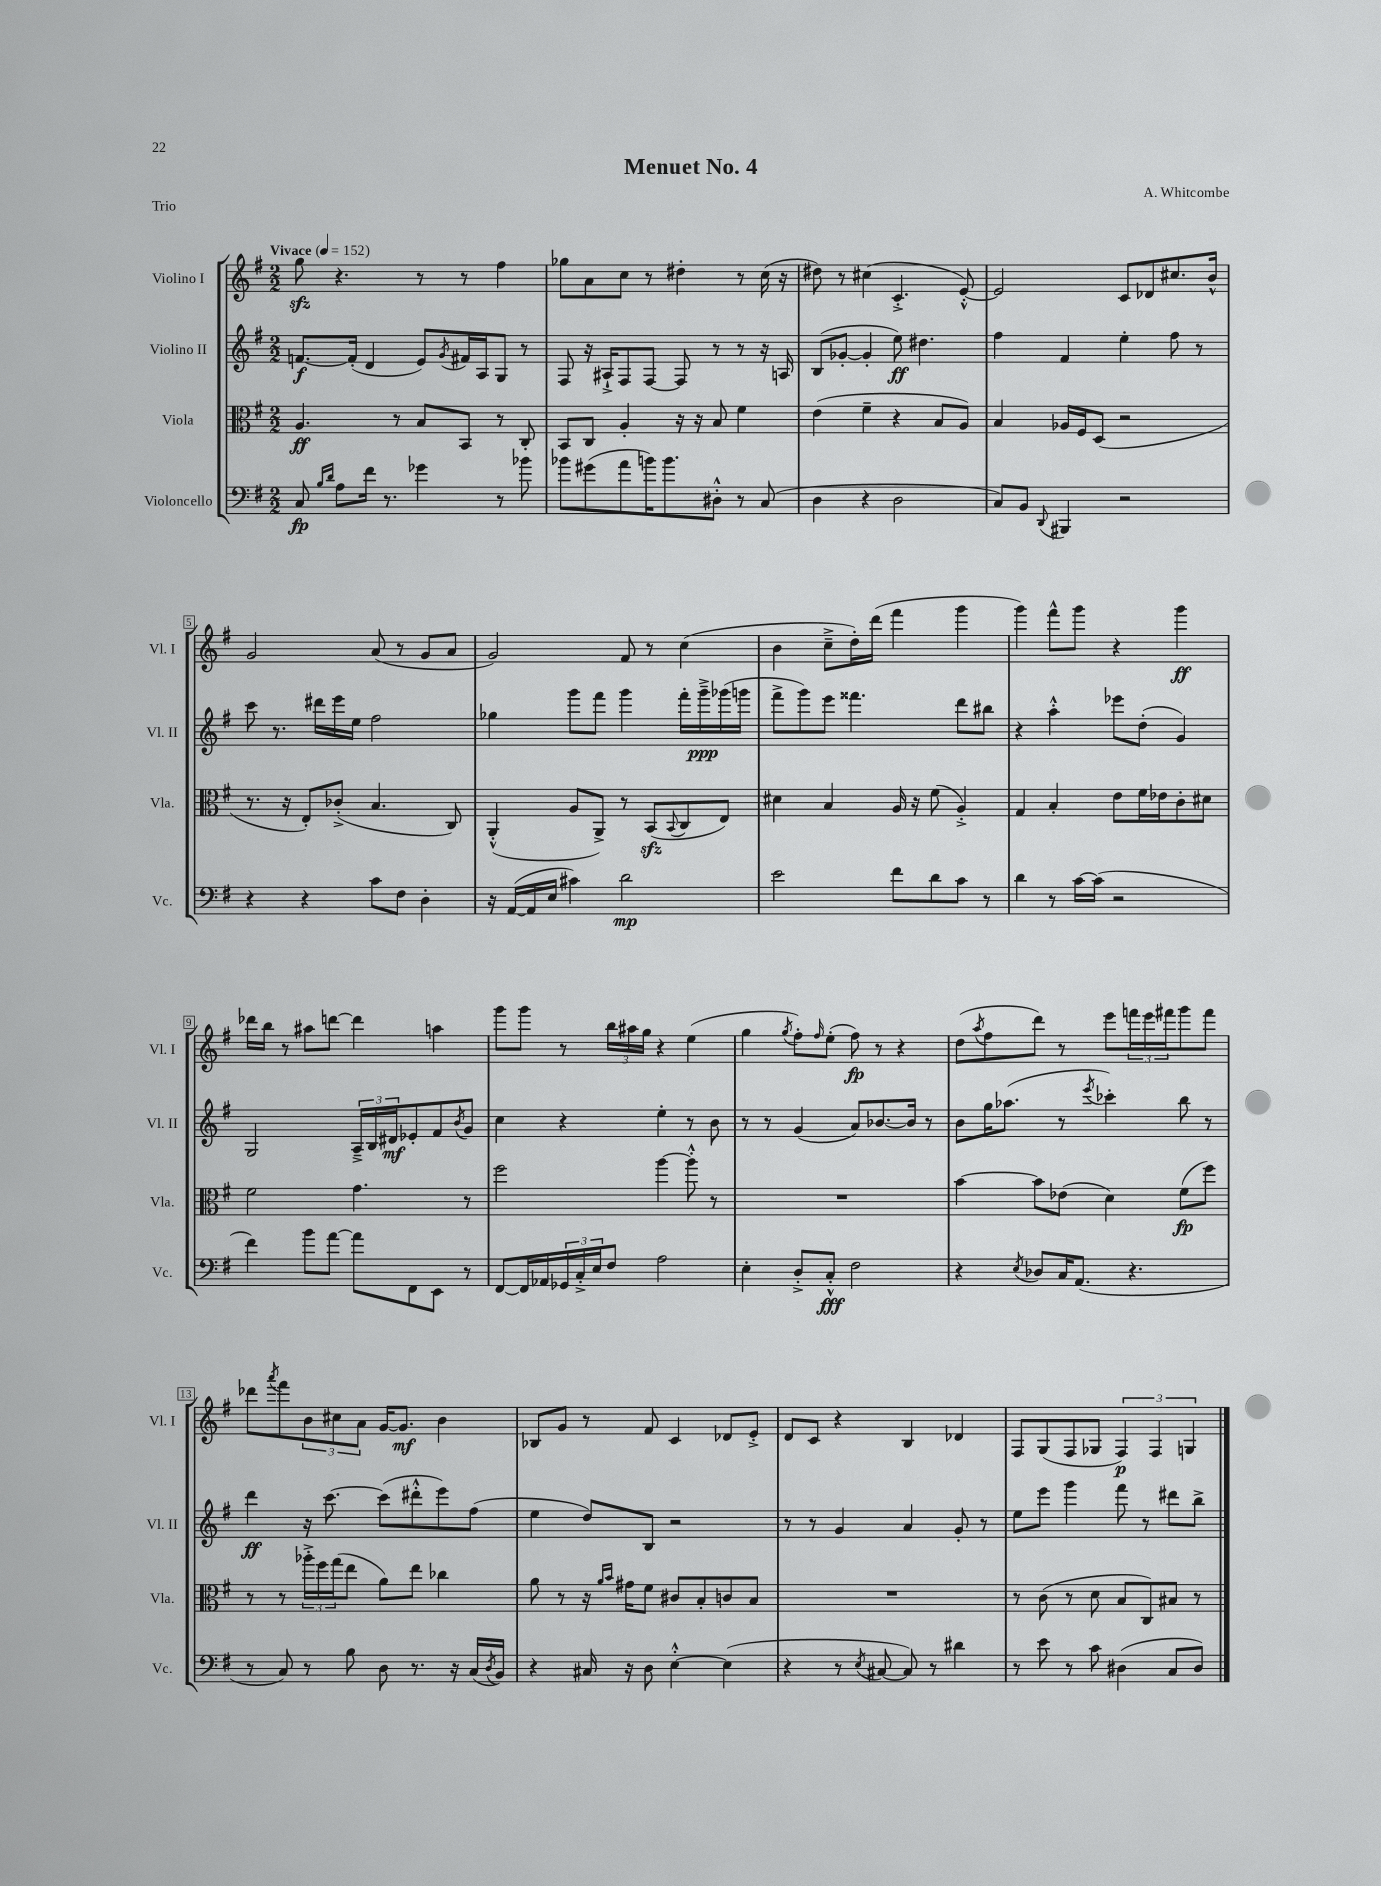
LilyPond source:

\header { title = "Menuet No. 4" composer = "A. Whitcombe" piece = "Trio" }
<<
\new StaffGroup <<
\new Staff = "s0" \with { instrumentName = "Violino I" shortInstrumentName = "Vl. I" } {
    \clef treble \key g \major \numericTimeSignature \time 2/2 \tempo "Vivace" 4 = 152
    g''8\sfz r4. r8 r8 fis''4 |
    ges''8 a'8 c''8 r8 dis''4-. r8 c''16( r16 |
    dis''8) r8 cis''4( c'4.-.-> e'8~-.-^) |
    e'2 c'8 des'8 cis''8. b'16-^ |
    g'2 a'8( r8 g'8 a'8 |
    g'2) fis'8 r8 c''4( |
    b'4 c''8---> d''16-.) d'''16( fis'''4 g'''4 |
    g'''4) fis'''8-^ g'''8 r4 g'''4\ff |
    des'''16 b''16 r8 ais''8 d'''8~ d'''4 a''4 |
    g'''8 g'''8 r8 \tuplet 3/2 { b''16 ais''16 g''16 } r4 e''4( |
    g''4 \acciaccatura { g''8 } fis''8-.) \grace { fis''16 } e''8-.( fis''8\fp) r8 r4 |
    d''8( \acciaccatura { a''8 } fis''8 d'''8) r8 e'''8 \tuplet 3/2 { f'''16 e'''16 fis'''16 } g'''8 fis'''8 |
    des'''8 \acciaccatura { a'''8 } fis'''8 \tuplet 3/2 { b'8 cis''8 a'8 } g'16~ g'8.\mf b'4 |
    bes8 g'8 r8 fis'8 c'4 des'8 e'8-.-> |
    d'8 c'8 r4 b4 des'4 |
    fis8 g8( fis8 ges8 \tuplet 3/2 { fis4\p) fis4 g4 } \bar "|." |
}
\new Staff = "s1" \with { instrumentName = "Violino II" shortInstrumentName = "Vl. II" } {
    \clef treble \key g \major \numericTimeSignature \time 2/2
    f'8.~\f f'16-.( d'4 e'8) \acciaccatura { g'8 } fis'16 a16 g8 r8 |
    fis8 r16 ais16-!-> fis8 fis8~ fis8 r8 r8 r16 a16 |
    b8( ges'8~-. ges'4-. e''8\ff) dis''4. |
    fis''4 fis'4 e''4-. fis''8 r8 |
    c'''8 r8. dis'''16 e'''16 e''16 fis''2 |
    ges''4 g'''8 fis'''8 g'''4 fis'''16-. g'''16--->\ppp ges'''16( g'''16 |
    fis'''8-> g'''8) e'''8 fisis'''4. d'''8 bis''8 |
    r4 a''4-.-^ ees'''8 d''8-.( g'4) |
    g2 \tuplet 3/2 { a16---> b16 dis'16\mf } ees'8-. fis'8 \acciaccatura { b'8 } g'8 |
    c''4 r4 e''4-. r8 b'8 |
    r8 r8 g'4( a'8) bes'8.~ bes'16 r8 |
    b'8 g''16 aes''8.( r8 \acciaccatura { e'''8 } ces'''4-.) b''8 r8 |
    d'''4\ff r16 c'''8.~ c'''8( dis'''8-.-^ e'''8) fis''8( |
    e''4 d''8) b8 r2 |
    r8 r8 g'4 a'4 g'8-. r8 |
    e''8 e'''8 g'''4 fis'''8 r8 dis'''8 b''8-> \bar "|." |
}
\new Staff = "s2" \with { instrumentName = "Viola" shortInstrumentName = "Vla." } {
    \clef alto \key g \major \numericTimeSignature \time 2/2
    a4.\ff r8 b8 b,8 r8 c8-. |
    b,8 c8 a4-. r16 r16 b8 fis'4 |
    e'4( fis'4-- r4 b8 a8) |
    b4 aes16 fis16 d8( r2 |
    r8. r16 e8-.) ces'8-.->( b4. c8) |
    a,4-.-^( a8 a,8->) r8 b,8\sfz( \appoggiatura { b,8 } c8 e8) |
    dis'4 b4 a16 r16 fis'8( a4-.->) |
    g4 b4-. e'8 fis'16 ees'16 c'8-. dis'8 |
    fis'2 g'4. r8 |
    fis''2 a''4~ a''8-.-^ r8 |
    R1 |
    b'4~ b'8 ees'8( d'4) fis'8\fp( fis''8) |
    r8 r8 \tuplet 3/2 { aes''16-.-> fis''16 g''16( } e''8 a'8) e''8 ces''4 |
    a'8 r8 r16 \grace { a'16 b'16 } gis'16 fis'8 cis'8 b8-. c'8 b8 |
    R1 |
    r8 c'8( r8 d'8 b8 c8) bis8 r8 \bar "|." |
}
\new Staff = "s3" \with { instrumentName = "Violoncello" shortInstrumentName = "Vc." } {
    \clef bass \key g \major \numericTimeSignature \time 2/2
    c8\fp \grace { b16 d'16 } a8 fis'16 r8. ges'4 r8 bes'8 |
    bes'8 gis'8( a'8 b'16) b'8. dis8-.-^ r8 c8( |
    d4 r4 d2 |
    c8) b,8 \appoggiatura { d,8 } bis,,4 r2 |
    r4 r4 c'8 fis8 d4-. |
    r16 a,16~( a,16 e16 cis'4) d'2\mp |
    e'2 fis'8 d'8 c'8 r8 |
    d'4 r8 c'16~ c'16( r2 |
    fis'4) b'8 a'8~ a'8 fis,8 e,8 r8 |
    fis,8~ fis,16 aes,16 \tuplet 3/2 { ges,16 c16-.-> e16 } fis8 a2 |
    e4-. d8-.-> c8-.-^\fff fis2 |
    r4 \acciaccatura { e8 } des8 c16 a,8.( r4. |
    r8 c8) r8 b8 d8 r8. r16 c16( \acciaccatura { d8 } b,16) |
    r4 cis16 r16 d8 e4~-.-^ e4( |
    r4 r8 \acciaccatura { e8 } cis8~ cis8) r8 dis'4 |
    r8 e'8 r8 c'8 dis4( c8 dis8) \bar "|." |
}
>>
>>
\layout { \context { \Score \override BarNumber.stencil = #(make-stencil-boxer 0.1 0.3 ly:text-interface::print) } }
